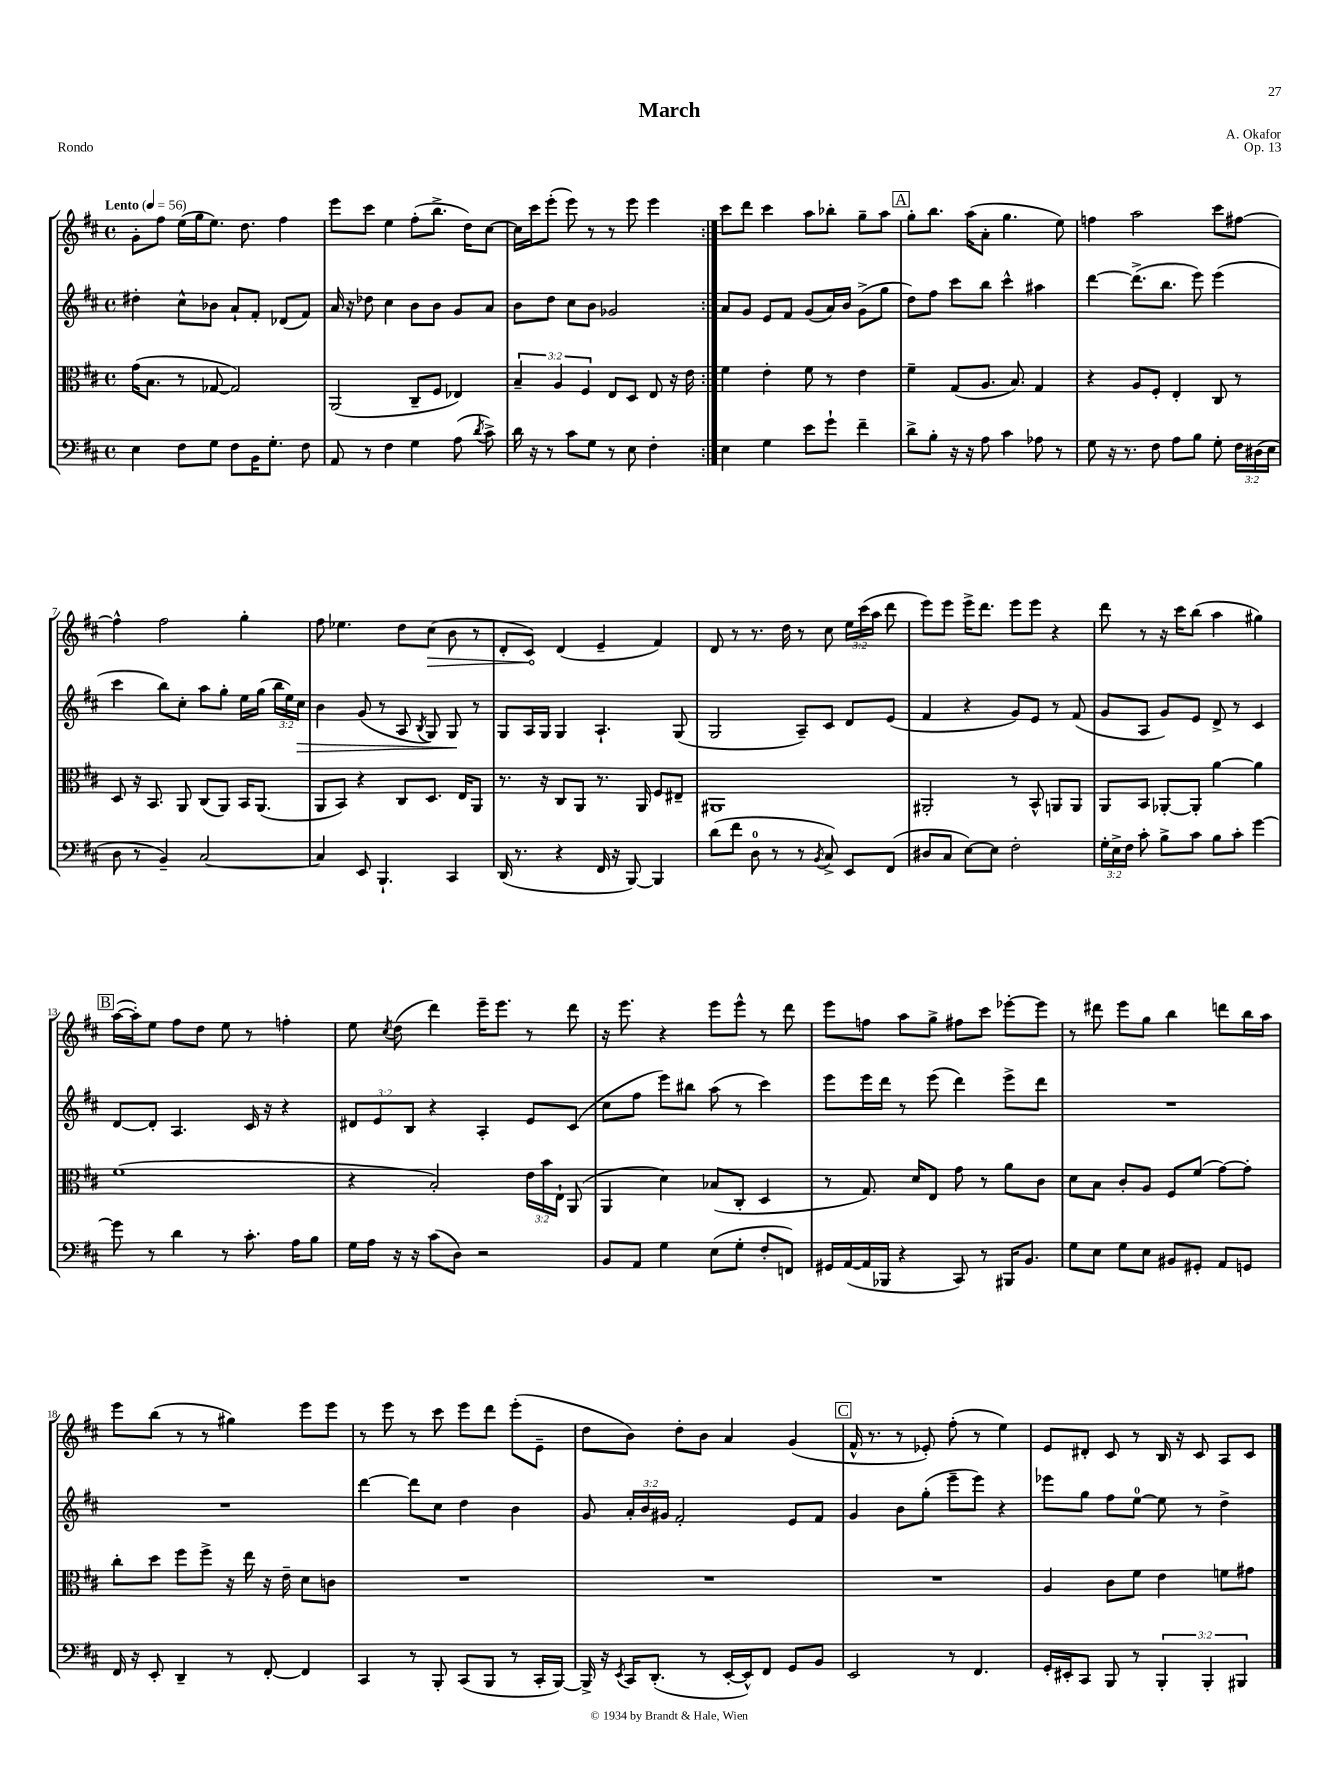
\header { title = "March" composer = "A. Okafor" opus = "Op. 13" piece = "Rondo" }
<<
\new StaffGroup <<
\new Staff = "s0" {
    \clef treble \key d \major \defaultTimeSignature \time 4/4 \override Staff.TupletNumber.text = #tuplet-number::calc-fraction-text \tempo "Lento" 4 = 56
    \autoBeamOff \repeat volta 2 { g'8[-. fis''8] e''16[( g''16 e''8.]) d''8. fis''4 |
    e'''8[ cis'''8] e''4 fis''8[-.( b''8.]-> d''16[) cis''8]~ |
    cis''16[ cis'''16 e'''8]-.( e'''8) r8 r8 e'''8 e'''4 | }
    cis'''8[ d'''8] cis'''4 a''8[ bes''8]-. g''8[-- a''8] |
    \mark \markup { \box "A" } g''8[-. b''8.] a''16[( a'8]-. g''4. e''8) |
    f''4 a''2 cis'''8[ fis''8]~ |
    fis''4-^ fis''2 g''4-. |
    fis''8 ees''4. d''8[ \once \override Hairpin.circled-tip = ##t cis''8]\>( b'8 r8 |
    d'8[-. cis'8]\!) d'4( e'4-- fis'4) |
    d'8 r8 r8. d''16 r8 cis''8 \tuplet 3/2 { e''16[ cis'''16( a''16] } d'''8 |
    e'''8[) e'''8] e'''16[-> d'''8.] e'''8[ e'''8] r4 |
    d'''8 r8 r16 cis'''16[ b''8]( a''4 gis''4) |
    \mark \markup { \box "B" } a''16[~( a''16-.) e''8] fis''8[ d''8] e''8 r8 f''4-. |
    e''8 \acciaccatura { cis''8 } d''8( d'''4) e'''16[-- e'''8.] r8 d'''8 |
    r16 e'''8. r4 e'''8[ e'''8]-^ r8 d'''8 |
    e'''8[ f''8] a''8[ g''8]-> fis''8[ cis'''8] ees'''8[~-. ees'''8] |
    r8 dis'''8 e'''8[ g''8] b''4 d'''8[ b''16 a''16] |
    e'''8[ b''8]( r8 r8 gis''4) e'''8[ e'''8] |
    r8 e'''8 r8 cis'''8 e'''8[ d'''8] e'''8[-.( e'8]-- |
    d''8[ b'8]) d''8[-. b'8] a'4 g'4( |
    \mark \markup { \box "C" } fis'16-^ r8. r8 ees'8-.) fis''8-.( r8 e''4) |
    e'8[ dis'8]-. cis'8 r8 b16 r16 cis'8 a8[ cis'8] \bar "|." |
}
\new Staff = "s1" {
    \clef treble \key d \major \defaultTimeSignature \time 4/4 \override Staff.TupletNumber.text = #tuplet-number::calc-fraction-text
    \autoBeamOff \repeat volta 2 { dis''4-. cis''8[-^ bes'8] a'8[-! fis'8]-. des'8[( fis'8]) |
    a'16 r16 des''8 cis''4 b'8[ b'8] g'8[ a'8] |
    b'8[ d''8] cis''8[ b'8] ges'2 | }
    a'8[ g'8] e'8[ fis'8] g'8[( a'16) b'16] g'8[->( g''8] |
    \mark \markup { \box "A" } d''8[) fis''8] cis'''8[ b''8] cis'''4-^ ais''4 |
    d'''4~ d'''8.[->( b''8.] e'''8) e'''4( |
    cis'''4 b''8[) cis''8]-. a''8[ g''8]-. e''16[ g''16]( \tuplet 3/2 { b''16[ e''16) cis''16]\> } |
    b'4 g'8( r8 a8 \acciaccatura { b8 } g8) g8\! r8 |
    g8[ a16 g16] g4 a4.-! g8( |
    g2 a8[--) cis'8] d'8[ e'8]( |
    fis'4 r4 g'8[) e'8] r8 fis'8( |
    g'8[ a8] g'8[) e'8] d'8-> r8 cis'4 |
    \mark \markup { \box "B" } d'8[~ d'8]-. a4. cis'16 r16 r4 |
    \tuplet 3/2 { dis'8[ e'8 b8] } r4 a4-. e'8[ cis'8]( |
    cis''8[ fis''8] e'''8[) bis''8] a''8( r8 cis'''4) |
    e'''8[ e'''16 d'''16] r8 e'''8( d'''4) e'''8[-> d'''8] |
    R1 |
    R1 |
    d'''4~ d'''8[ cis''8] d''4 b'4 |
    g'8 \tuplet 3/2 { a'16[-. b'16 gis'16] } fis'2-. e'8[ fis'8] |
    \mark \markup { \box "C" } g'4 b'8[ g''8]-.( e'''8[-- e'''8]) r4 |
    ees'''8[ g''8] fis''8[ e''8]-0~ e''8 r8 d''4-> \bar "|." |
}
\new Staff = "s2" {
    \clef alto \key d \major \defaultTimeSignature \time 4/4 \override Staff.TupletNumber.text = #tuplet-number::calc-fraction-text
    \autoBeamOff \repeat volta 2 { g'16[( b8.] r8 ges8~ ges2) |
    a,2( cis8[-- fis8] ees4) |
    \tuplet 3/2 { b4-- a4 fis4 } e8[ d8] e8 r16 e'16 | }
    fis'4 e'4-. fis'8 r8 e'4 |
    \mark \markup { \box "A" } fis'4-- g8[( a8.] b8.) g4 |
    r4 a8[ fis8]-. e4-. cis8 r8 |
    d8 r16 b,8. a,8 cis8[( a,8]) b,16[ a,8.]( |
    a,8[ b,8]) r4 cis8[ d8.] e16[ a,8] |
    r8. r16 cis8[ a,8] r8. a,16 fis8[ eis8]-- |
    ais,1 |
    ais,2-. r8 b,8-^ a,8[ a,8] |
    a,8[ b,8] aes,8[~-. aes,8]-. a'4~ a'4 |
    \mark \markup { \box "B" } fis'1( |
    r4 b2-.) \tuplet 3/2 { e'16[ b'16 e16]-! } a,8( |
    a,4 d'4) bes8[( cis8]-. d4 |
    r8 g8.) d'16[ e8] g'8 r8 a'8[ cis'8] |
    d'8[ b8] cis'8[-. a8] fis8[ fis'8]( g'8[~) g'8]-. |
    cis''8[-. d''8] fis''8[ fis''8]-> r16 e''16 r16 e'16-- d'8[ c'8] |
    R1 |
    R1 |
    \mark \markup { \box "C" } R1 |
    a4 cis'8[ fis'8] e'4 f'8[ gis'8] \bar "|." |
}
\new Staff = "s3" {
    \clef bass \key d \major \defaultTimeSignature \time 4/4 \override Staff.TupletNumber.text = #tuplet-number::calc-fraction-text
    \autoBeamOff \repeat volta 2 { e4 fis8[ g8] fis8[ b,16 g8.]-. fis8 |
    a,8 r8 fis4 g4 a8( \acciaccatura { d'8 } cis'8->) |
    d'16 r16 r8 cis'8[ g8] r8 e8 fis4-. | }
    e4 g4 e'8[ g'8]-! fis'4-- |
    \mark \markup { \box "A" } d'8[-> b8]-. r16 r16 a8 cis'4 aes8 r8 |
    g8 r16 r8. fis8 a8[ b8] g8-. \tuplet 3/2 { fis16[ dis16( e16] } |
    d8 r8 b,4--) cis2~ |
    cis4 e,8 b,,4.-! cis,4 |
    d,16( r8. r4 fis,16 r16 b,,8~) b,,4 |
    d'8[( fis'8] d8-0 r8 r8 \acciaccatura { b,8 } cis8->) e,8[ fis,8]( |
    dis8[ cis8] e8[~) e8] fis2-. |
    \tuplet 3/2 { g16[-. e16-> fis16] } cis'8-. b8[-> cis'8] b8[ cis'8]-. g'4~ |
    \mark \markup { \box "B" } g'8 r8 d'4 r8 cis'8.-. a16[ b8] |
    g16[ a16] r16 r16 cis'8[( d8]) r2 |
    b,8[ a,8] g4 e8[( g8]-. fis8[-. f,8]) |
    gis,16[ a,16~( a,16 bes,,16] r4 cis,8) r8 bis,,16[ b,8.] |
    g8[ e8] g8[ e8] bis,8[ gis,8]-. a,8[ g,8] |
    fis,16 r16 e,8-. d,4-- r8 fis,8~-. fis,4 |
    cis,4 r8 b,,8-. cis,8[( b,,8] r8 cis,16[-. b,,16]~) |
    b,,16-> r16 \acciaccatura { e,8 } cis,16[ d,8.]-.( r8 e,16[~-. e,16-^) fis,8] g,8[ b,8] |
    \mark \markup { \box "C" } e,2 r8 fis,4. |
    g,16[-. eis,16-. cis,8] b,,8 r8 \tuplet 3/2 { b,,4-. b,,4-. bis,,4 } \bar "|." |
}
>>
>>
